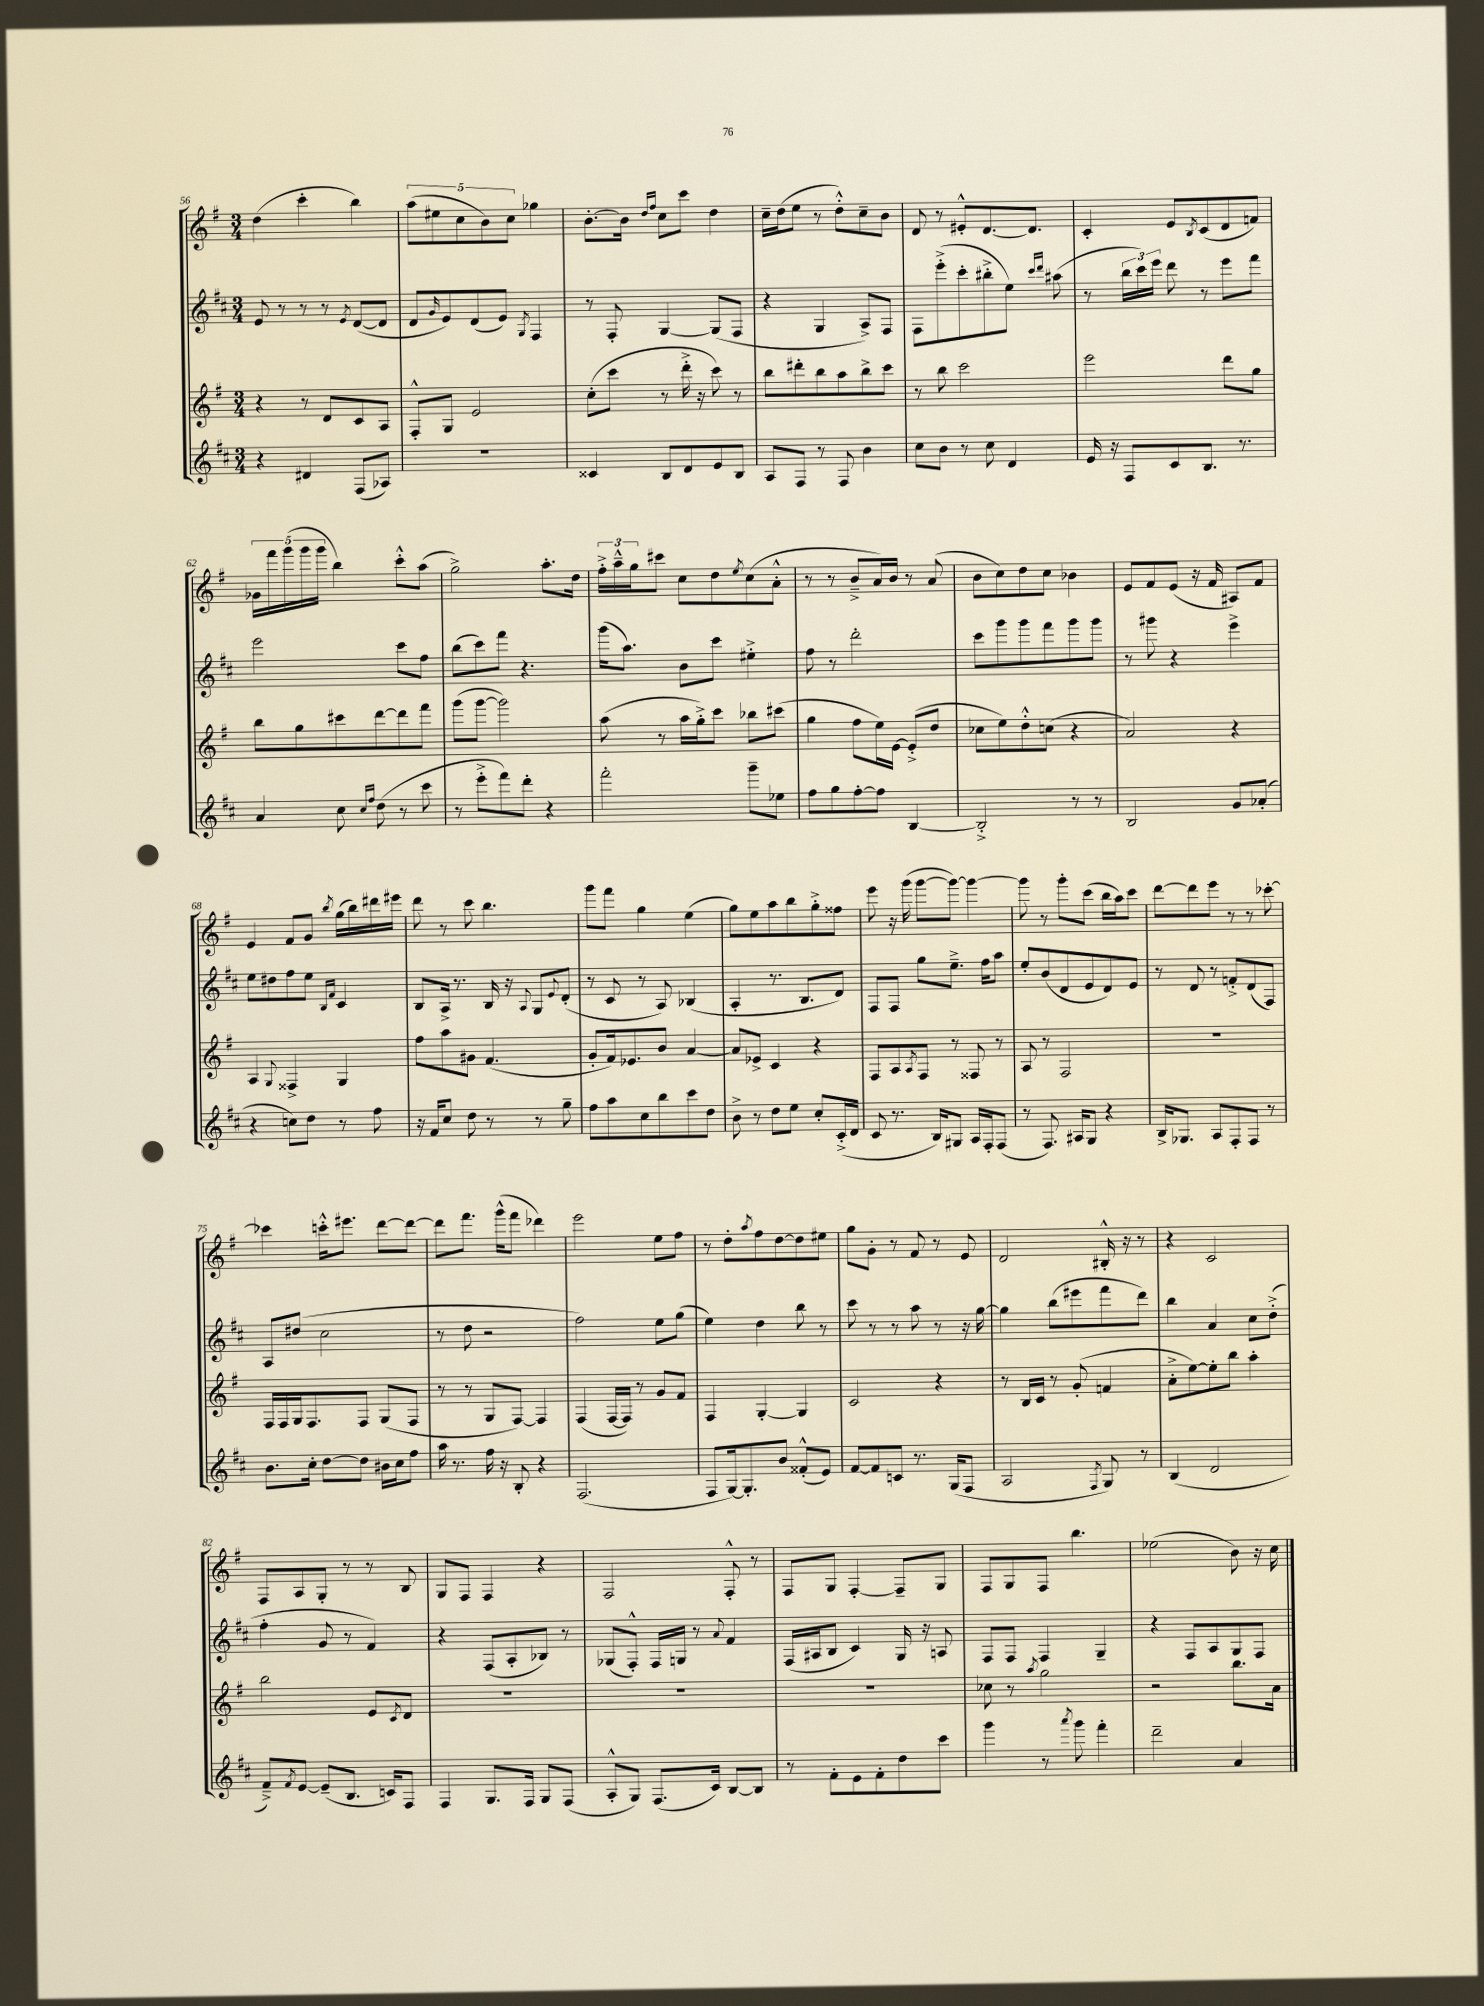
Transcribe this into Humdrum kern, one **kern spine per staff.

**kern	**kern	**kern	**kern
*part4	*part3	*part2	*part1
*staff4	*staff3	*staff2	*staff1
*clefG2	*clefG2	*clefG2	*clefG2
*k[f#c#]	*k[f#]	*k[f#c#]	*k[f#]
*M3/4	*M3/4	*M3/4	*M3/4
=56	=56	=56	=56
4r	4r	8e/	(4dd\
.	.	8r	.
4d#X/	8r	8r	4ccc'\
.	8d/L	8r	.
.	.	8qe/	.
(8F#/L	8c/	([8d/L	4bb\)
8A-X/J)	8A/J	8d/J]	.
=57	=57	=57	=57
2.r	8F#'^^/L	8d/L	(10aa\L
.	.	.	10ee#X\
.	.	16qqg/	.
.	8G/J	8e/)	.
.	.	.	10cc\
.	2e/	(8d/	.
.	.	.	10b\)
.	.	8e/J)	.
.	.	.	10cc\J
.	.	8qG/	.
.	.	4F#/	4gg-X\
=58	=58	=58	=58
4c##X/	(8cc'\L	8r	[8.b'\L
.	8ccc\J	8F#'/	.
.	.	.	16b\Jk]
.	.	.	16qqdd/LL
.	.	.	16qqff#/JJ
8B/L	8r	[4G/	8cc\L
8d/	16ddd'^\	.	8ccc\J
.	16r	.	.
8e/	8ccc\)	(8G/L]	4dd\
8B/J	8r	8F#/J	.
=59	=59	=59	=59
8A/L	8bb\L	4r	16cc~\LL
.	.	.	(16dd\J
8F#/J	8ddd#X'\	.	8ee\J
8r	8bb\	4G/	8r
8F#/	8aa\	.	8dd'^^\L)
4b\	8bb^\	8A^/L)	8cc~\
.	8ccc\J	8F#/J	8b\J
=60	=60	=60	=60
8cc#\L	8r	8F#\L	8d/
8b\J	8bb\	(8eee'^\	8r
8r	2ccc\	8ccc#'\	8e#X'^^/L
8cc#\	.	8bb#X'^\	[8.d/
4d/	.	8ee\J)	.
.	.	.	8.d/J]
.	.	16qqccc#/LL	.
.	.	16qqddd/JJ	.
.	.	(8aa#X\	.
=61	=61	=61	=61
16e/	2eee\	8r	4c'/
16r	.	.	.
8F#/L	.	24bb\LL	.
.	.	24ccc#\)	.
.	.	24eee\JJ	.
8c#/	.	8ddd\	8e/L
.	.	.	8qB/
8.B/J	.	8r	(8c/
.	8ddd\L	8eee\L	8d/
8.r	.	.	.
.	8gg\J	8fff#\J	8fn/J)
!!LO:LB:g=z
=62	=62	=62	=62
4a/	8bb\L	2eee\	20g-X\LL
.	.	.	20fff#\
.	.	.	(20ggg\
.	8gg\	.	.
.	.	.	20ggg\
.	.	.	20ggg\JJ
8cc#\	8ccc#X\	.	4bb\)
16qqcc#/LL	.	.	.
16qqff#/JJ	.	.	.
(8dd\	[8ddd\	.	.
8r	8ddd\]	8ccc#\L	8ccc'^^\L
8ccc#\	8fff#\J	8ff#\J	(8aa\J
=63	=63	=63	=63
8r	(8ggg\L	(8bb\L	2gg^\)
8eee'^\L	[8ggg\J	8ccc#\)	.
8fff#\)	2ggg\])	8fff#\J	.
8ddd'\J	.	4.r	.
4r	.	.	8.aa'\L
.	.	.	16dd\Jk
=64	=64	=64	=64
2fff#'\	(8aa\	(16ggg\KL	24ff#'^\LL
.	.	.	24aa~^^\
.	.	8.aa\J)	.
.	.	.	24gg\J
.	8r	.	8ccc#X\J
.	16aa\LL	8b\L	8cc\L
.	16gg'^\J)	.	.
.	8ccc\J	8ccc#\J	8dd\
.	.	.	8qee/
8ggg~\L	8bb-X\L	4ee#X'^\	(8cc\
8ee-X\J	(8ccc#X\J	.	8a'^^\J
=65	=65	=65	=65
8ff#\L	4gg\	8ff#\	8r
8gg\	.	8r	8r
[8ff#'\	8ff#\L	2ddd'\	8b~^/L
8ff#\J]	16ee\L)	.	16a/L)
.	[16e\JJ	.	16b/JJ
[4B/	(8e'^/L]	.	8r
.	8dd/J	.	(8a/
=66	=66	=66	=66
2B'^/]	8cc-X\L	8ccc#\L	8b\L
.	8ee\)	8ggg\	8cc\)
.	8dd'^^\	8ggg\	8dd\
.	(8ccn\J	8fff#\	8cc\J
8r	4r	8ggg\	4b-X\
8r	.	8ggg\J	.
=67	=67	=67	=67
2B/	2a/)	8r	8e/L
.	.	8ggg#X\	8f#/
.	.	4r	(8e/J
.	.	.	16r
.	.	.	16f#/
8g/L	4r	4eee^\	8A#X/L)
(8a-X'/J	.	.	8f#/J
!!LO:LB:g=z
=68	=68	=68	=68
4r	4A/	8ee\L	4e/
.	.	8dd#X\	.
.	8qqG/	.	.
8ccn\L)	4F##X^/	8ff#\	8f#/L
8dd\J	.	8ee\J	8g/J
.	.	16qqB/LL	.
.	.	16qqf#/JJ	8qbb/
8r	4G/	4c#/	(16gg\LL
.	.	.	16bb\)
8ff#\	.	.	16ddd#X\
.	.	.	16eee#X\JJ
=69	=69	=69	=69
16r	8ff#\L	8B/L	8ddd\
16f#/KL	.	.	.
8cc#/J	8aa\	16A^/Jk	8r
.	.	8.r	.
8dd\	8g#X\J	.	8ccc\
8r	(4.f#/	16B/	4.bb\
.	.	16r	.
.	.	8qqA/	.
8r	.	8G/L	.
.	.	8qqe/	.
8gg~\	.	(8d'/J	.
=70	=70	=70	=70
8ff#\L	8g'/L	8r	8ggg\L
8aa\	16f#/k)	8c#/	8fff#\J
.	8.e-X/	.	.
8cc#\	.	8r	4gg\
8bb\	8b/J	8A/)	.
8ccc#\	[4a/	(4B-X/	(4ee\
8dd\J	.	.	.
=71	=71	=71	=71
8b^\	8a/L]	4A'/	8gg\L)
8r	8e-X^/J	.	8ee\
8dd\L	4c/	8.r	8aa\
8ee\J	.	.	8bb\
.	.	8.B/L	.
8cc#'/L	4r	.	8gg'^\
(16c#'^/L	.	8d/J)	8ff##X\J
16d/JJ	.	.	.
=72	=72	=72	=72
8c#/	8F#/L	8F#/L	8eee\
8.r	8A/	8F#/J	16r
.	.	.	(16ggg\
.	8qA/	.	.
.	8F#/J	8gg\L	[8ggg\L
16B/KL)	.	.	.
8G#X/J	8r	8.ee~^\J	8ggg\J_)
16A/LL	8F##X/	.	4ggg\_
16F#'/J	.	16ff#\KL	.
(8F#/J	8r	8aa\J	.
=73	=73	=73	=73
8r	8A/	8ee'/L	8ggg\]
8.F#/)	8r	(8b/	8r
.	2F#/	8d/	8ggg'\L
16A#X/KL	.	.	.
8G/J	.	8e/	(8ccc\J
4r	.	8d/)	16bb\LL
.	.	.	16aa\J)
.	.	8e/J	8ccc\J
=74	=74	=74	=74
16B^/KL	2.r	8r	[8ddd\L
8.G-X/J	.	.	.
.	.	8d/	8ddd\]
8A/L	.	8r	8eee\J
8F#'/	.	8fn'^/L	8r
8F#/J	.	(8d/	8r
8r	.	8F#/J)	[8ccc-X'\
!!LO:LB:g=z
=75	=75	=75	=75
8.b\L	16F#/LL	8A/L	4ccc-X\]
.	16F#/	.	.
.	16G/J	(8dd#X/J	.
16cc#'\Jk	8.F#/	.	.
[8dd\L	.	2cc#\	16cccn'^^\KL
.	.	.	8.eee#X\J
8dd\J]	8F#/J	.	.
16b#X\LL	(8G/L	.	[8ddd\L
16cc#\J	.	.	.
8ff#\J	8F#/J	.	8ddd\J_
=76	=76	=76	=76
16aa\	8r	8r	8ddd\L]
8.r	.	.	.
.	8r	8dd\	8.fff#\J
16ff#\	8G/L	2r	.
16r	.	.	(16ggg^^\KL
8B'/	[8F#/J)	.	8fff#\J
4r	4F#/]	.	4ddd-X\)
=77	=77	=77	=77
(2.F#/	(4F#/	2ff#\)	2eee\
.	[16F#/LL	.	.
.	16F#/JJ])	.	.
.	8r	.	.
.	8g/L	8ee\L	8ee\L
.	8f#/J	(8gg\J	8ff#\J
=78	=78	=78	=78
8F#/L	4F#/	4ee\)	8r
[16G/k)	.	.	8dd'\L
8.G'/]	.	.	.
.	.	.	8qaa/
.	[4G'/	4dd\	8ff#\
8b/J	.	.	[8dd\
(8f##X'^^/L	4G/]	8bb\	8dd\]
8e/J)	.	8r	8ee#X\J
=79	=79	=79	=79
[8f#/L	2c/	8ccc#\	8gg\L
8f#/]	.	8r	8g'\J
8cn/J	.	8r	8r
8.r	.	8aa\	8f#/
.	4r	8r	8r
(16G/KL	.	.	.
8F#/J	.	16r	8e/
.	.	[16gg\	.
=80	=80	=80	=80
2A/	8r	4gg\]	2d/
.	16B/LL	.	.
.	16c/JJ	.	.
.	8r	(8bb\L	.
.	(8g'/	8eee#X\	.
8qF#/	.	.	.
8G/)	4fn/	8fff#\	16B#X'^^/
.	.	.	16r
8r	.	8ddd\J)	8r
=81	=81	=81	=81
(4B/	8a'^\L	4bb\	4r
.	[8ee\)	.	.
2d/	8ee'\]	4a/	2c/
.	8bb\J	.	.
.	4aa'\	8cc#\L	.
.	.	(8dd'^\J	.
!!LO:LB:g=z
=82	=82	=82	=82
8f#~^/L)	2bb\	4ff#'\	8F#/L
8qf#/	.	.	.
[8e/J	.	.	8A/
(8e~/L]	.	8g/	8G'/J
8.B/J	.	8r	8r
.	8e/L	4f#/)	8r
16cn/KL)	.	.	.
.	8qc/	.	.
8F#/J	8d/J	.	8B/
=83	=83	=83	=83
4F#/	2.r	4r	8G/L
.	.	.	8F#/J
8.G/L	.	(8F#/L	4F#/
.	.	8A'/	.
16F#/Jk	.	.	.
8G/L	.	8B-X/J)	4r
(8F#/J	.	8r	.
=84	=84	=84	=84
8A'^^/L	2.r	(8G-X/L	2F#/
8G/J)	.	8F#'^^/J)	.
(8.F#/L	.	16F#/LL	.
.	.	16Gn/JJ	.
.	.	8r	.
16c#/Jk)	.	.	.
.	.	8qqa/	.
[8B/L	.	4f#/	8F#'^^/
8B/J]	.	.	8r
=85	=85	=85	=85
8r	2.r	(16F#/LL	8F#/L
.	.	16A#X/J	.
8f#'\L	.	8B/J	8G/J
8e\	.	4c#/)	[4F#'/
8f#'\	.	.	.
8dd\	.	16G/	8F#~/L]
.	.	16r	.
8ccc#\J	.	8An/	8G/J
=86	=86	=86	=86
4ggg\	8cc-X\	8F#/L	8F#/L
.	8r	8F#/J	8G/
.	8qaa/	.	.
8r	2gg\	4F#/	8F#/J
8qaaa/	.	.	.
8ggg\	.	.	4.bb\
4fff#'\	.	4G~/	.
=87	=87	=87	=87
2ddd~\	2r	4r	(2ee-X\
.	.	8F#/L	.
.	.	8A/	.
4a/	8.bb\L	8G/	8b\)
.	.	8F#/J	16r
.	16a\Jk	.	16cc\
==	==	==	==
*-	*-	*-	*-
